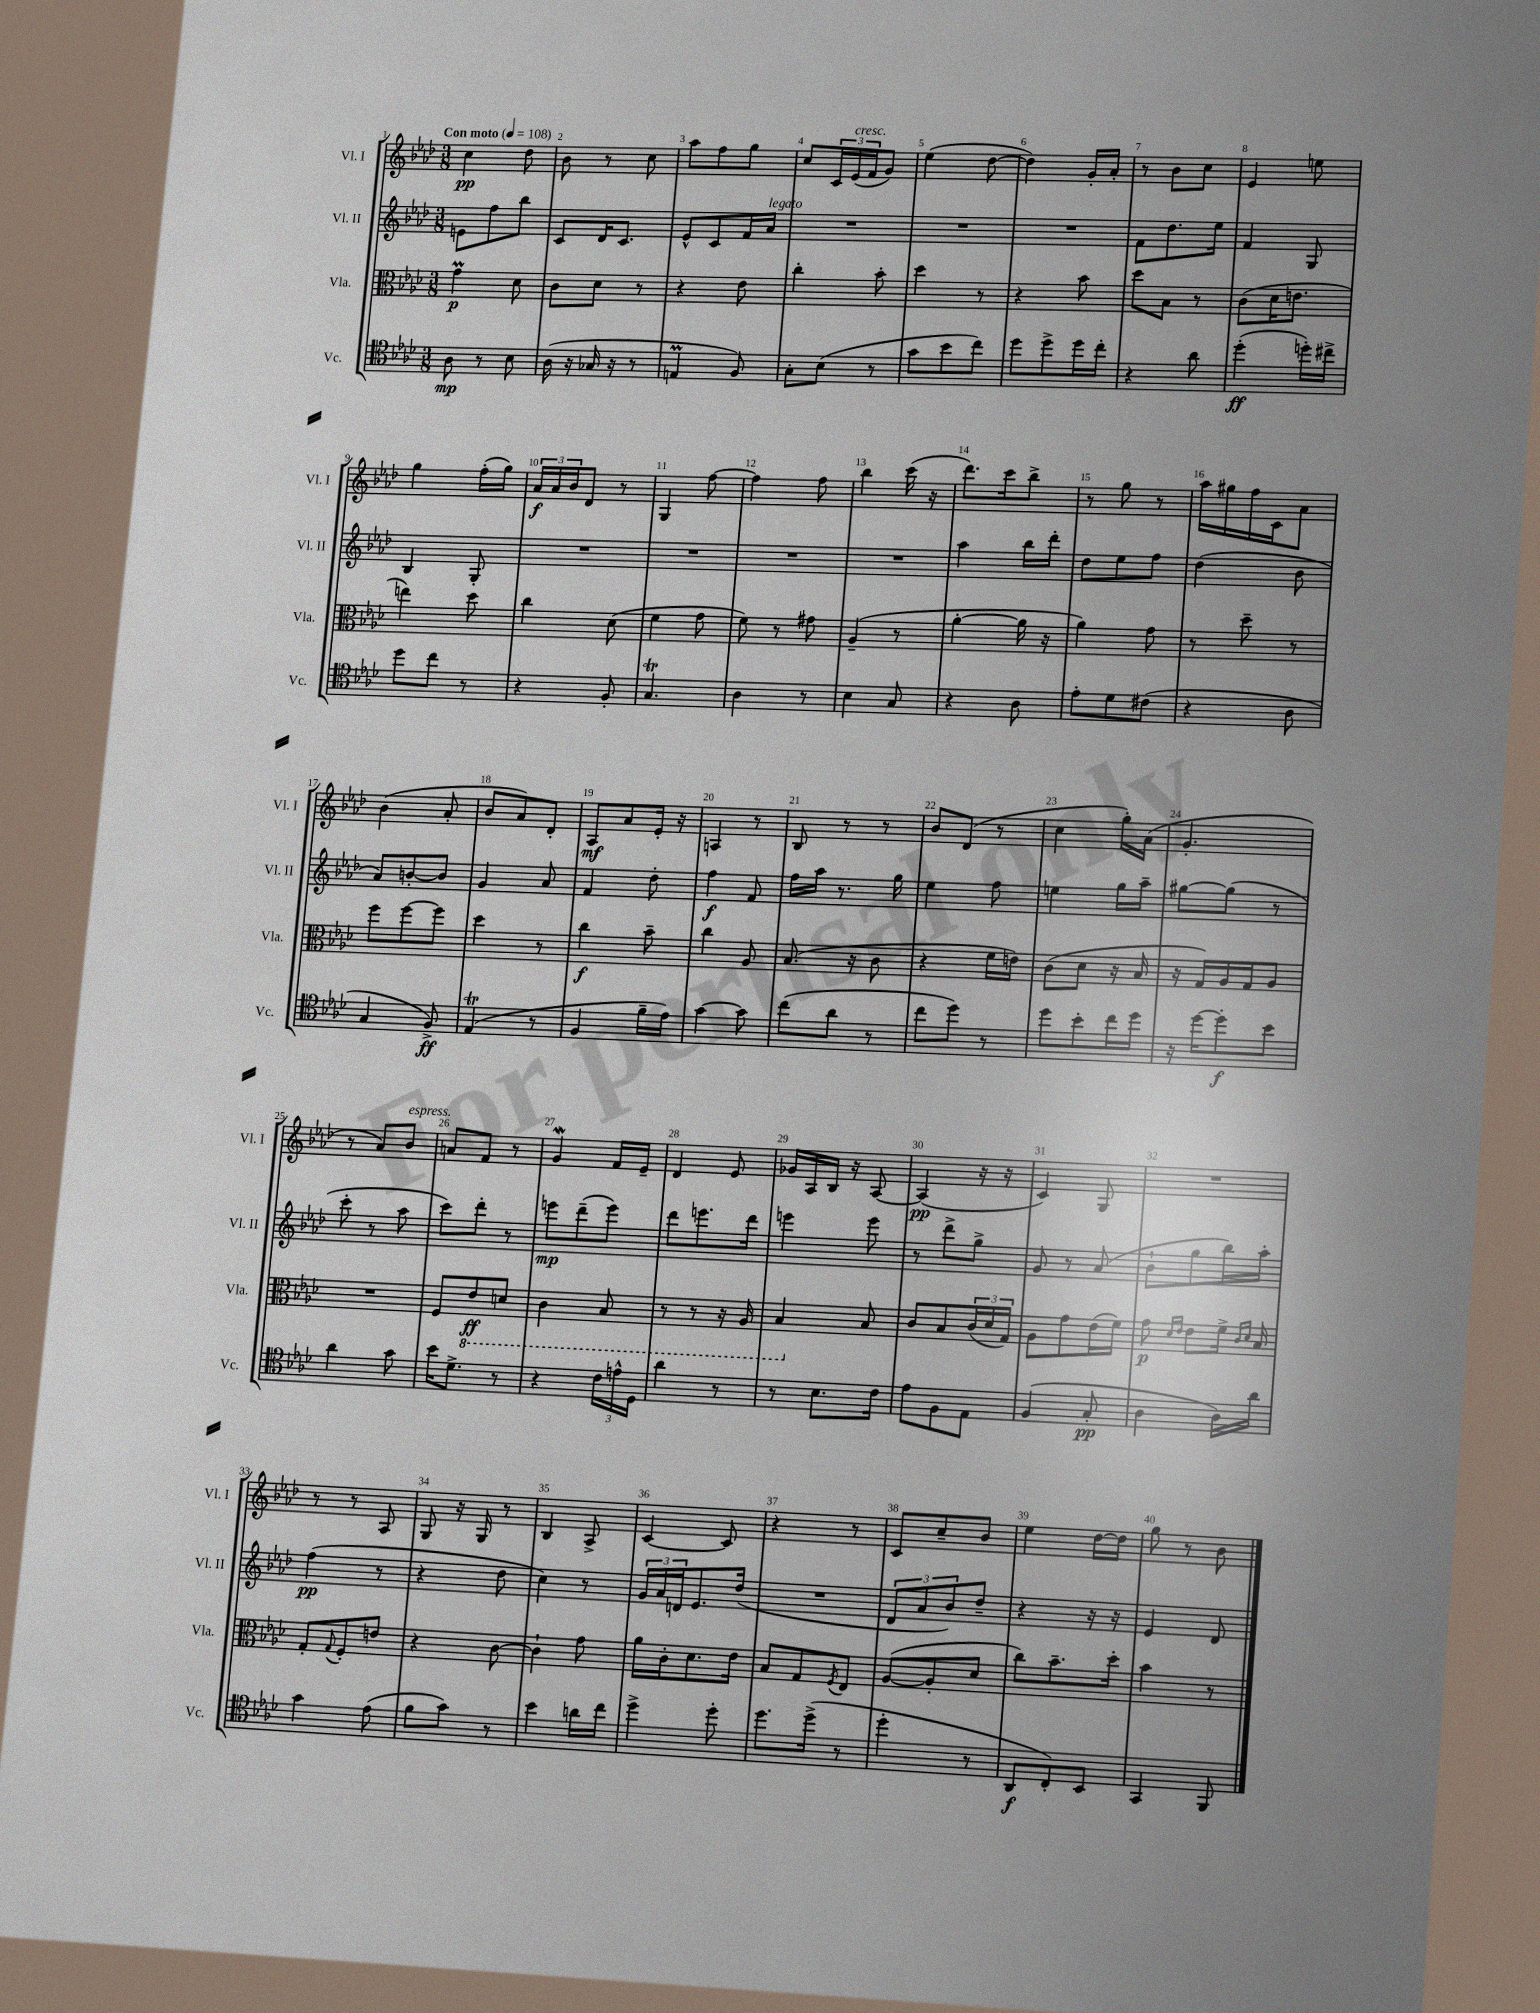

**kern	**kern	**kern	**kern
*staff4	*staff3	*staff2	*staff1
*clefC4	*clefC3	*clefG2	*clefG2
*k[b-e-a-d-]	*k[b-e-a-d-]	*k[b-e-a-d-]	*k[b-e-a-d-]
*M3/8	*M3/8	*M3/8	*M3/8
*MM108	*MM108	*MM108	*MM108
8A-	4g	8e	4cc
8r	.	8ff	.
8B-	8d-	8bb-	8dd-
=	=	=	=
(16A-	8c	8c	8b-
16r	.	.	.
16G-	8d-	16d-	8r
16r	.	8.c	.
8r	8r	.	8cc
=	=	=	=
4E	4r	8e-^^	8aa-
.	.	8c	8ff
8F)	8e-	16f	8gg
.	.	16a-	.
=	=	=	=
8G'	4cc'	4.r	8cc
(8B-	.	.	24c
.	.	.	(24e-
.	.	.	24f
8r	8b-'	.	8g)
=	=	=	=
8g	4dd-	4.r	(4ee-
8b-	.	.	.
8cc)	8r	.	[8dd-
=	=	=	=
8dd-	4r	4.r	4dd-])
8dd-^	.	.	.
16dd-	8b-	.	16g'
16cc'	.	.	16a-'
=	=	=	=
4r	8dd-	8f	8r
.	8B-	8.dd-	8b-
8a-	8r	.	8cc
.	.	16ee-	.
=	=	=	=
(4dd-'	(8c	4f	4e-
.	16d-	.	.
.	8.e	.	.
16dd')	.	8G	8ee
16cc#^	.	.	.
=	=	=	=
8dd-	4ee)	4B-	4gg
8cc	.	.	.
8r	8dd-	8G'	(16ff'
.	.	.	16gg)
=	=	=	=
4r	4cc	4.r	24a-
.	.	.	24a-
.	.	.	24b-
.	.	.	8d-
8F'	(8d-	.	8r
=	=	=	=
4.G	4f	4.r	4G
.	8g	.	[8ff
=	=	=	=
4A-	8f)	4.r	4ff]
.	8r	.	.
8r	8g#	.	8ff
=	=	=	=
4B-	(4A-~	4.r	4bb-
8G	8r	.	(16ccc
.	.	.	16r
=	=	=	=
4r	[4a-'	4aa-	8.ddd-)
.	.	.	16ccc
8A-	16a-]	16bb-	8bb-^
.	16r	16ddd-'	.
=	=	=	=
8e-'	4a-)	8dd-	8r
8d-	.	8ee-	8gg
(8c#	8g	8ff	8r
=	=	=	=
4r	8r	(4dd-	16aa-
.	.	.	16gg#
.	8dd-~	.	16ff
.	.	.	16c
8A-	8r	8b-	8a-
=	=	=	=
4G	8ff	8a-)	(4b-
.	[8ff	[8b'	.
8F^)	8ff]	8b]	8a-'
=	=	=	=
(4E-	4dd-	4g	8b-
.	.	.	8a-)
8r	8r	8a-	8d-'
=	=	=	=
4F	4cc	4f	8A-
.	.	.	8a-
16f~	8b-~	8dd-'	16e-'
16e-)	.	.	16r
=	=	=	=
[4g	4cc	4ff	4A
8g]	8A-	8f	8r
=	=	=	=
(8cc	(8.B-	16ff	8B-
.	.	16aa-	.
8a-	.	8.r	8r
.	16r	.	.
8r	8c	.	8r
.	.	16gg	.
=	=	=	=
8cc	4r	4ee-	8b-
8dd-)	.	.	(8d-
8r	16f	8ff	8r
.	16e)	.	.
=	=	=	=
8dd-	(8c	4ee	4cc
8b-'	8d-	.	.
16cc	16r	16gg	16gg')
16dd-	16B-	16aa-~	(16a-
=	=	=	=
16r	16r	[8gg#	4.g'
[16dd-	16G)	.	.
8dd-']	16A-	(8gg#]	.
.	16G	.	.
8b-	8A-	8r	.
=	=	=	=
4a-	4.r	8ccc'	8r
.	.	8r	8a-)
8g	.	8aa-	8b-
=	=	=	=
16b-	8F	8ccc)	8a
8.d-^	.	.	.
.	8E-	8ddd-'	8f
8r	8D	8r	8r
=	=	=	=
4r	4C	8eee	4g
.	.	(8ddd-~	.
24c	8BB-	8eee)	16f
24e^^	.	.	.
.	.	.	16e-~
24D-	.	.	.
=	=	=	=
4a-	8r	8ddd-	4d-
.	8r	8.eee	.
8r	16r	.	8e-
.	16AA-	16ddd-	.
=	=	=	=
8r	4BB-	4eee	16g-
.	.	.	16A-
8.B-	.	.	16B-
.	.	.	16r
.	8B-	8eee	[8A-
16c	.	.	.
=	=	=	=
8e-	8c	8r	(4A-]
8F	8B-	8ddd-^	.
8E-	(24c	8gg^	16r
.	24d-	.	.
.	.	.	16r
.	24G)	.	.
=	=	=	=
(4F	8A-	8g	4c)
.	8g	8r	.
8G'	(16e-	(8a-	8G
.	16f)	.	.
=	=	=	=
4A-	8g	8b-`	4.r
.	16qqd-	.	.
.	16qqe-	.	.
.	8e-	8gg	.
16A-)	16f^	16bb-)	.
.	16qqc	.	.
.	16qqd-	.	.
16a-	16B-	16aa-'	.
=	=	=	=
4g	8G'	(4ff	8r
.	8qqG	.	.
.	8F'	.	8r
(8e-	8e	8r	8A-
=	=	=	=
8f	4r	4r	8G
8g)	.	.	16r
.	.	.	16G
8r	[8c	8dd-	8r
=	=	=	=
4b-	4c`]	4cc)	4B-
16a	8g	8r	8A-^
16cc	.	.	.
=	=	=	=
4dd-^	16a-	24g	[4c
.	.	24a-	.
.	16c'	.	.
.	.	24d	.
.	8.d-	8.e-	.
8dd-'	.	.	8c]
.	16e-	(16dd-	.
=	=	=	=
8.dd-	8B-	4.r	4r
.	8G	.	.
(16dd-^	.	.	.
.	8qF	.	.
8r	8E-	.	8r
=	=	=	=
4dd-'	([8A-	12d-	8c
.	.	12a-	.
.	8A-']	.	8cc~
.	.	12b-)	.
8r	8d-	8dd-~	8b-
=	=	=	=
8AA-	8cc)	4r	4ee-
8C')	8.b-~	.	.
8BB-	.	16r	[16dd-
.	16dd-'	16r	16dd-]
=	=	=	=
4GG	4b-	4e-	8gg
.	.	.	8r
8FF	8r	8d-	8b-
==	==	==	==
*-	*-	*-	*-
